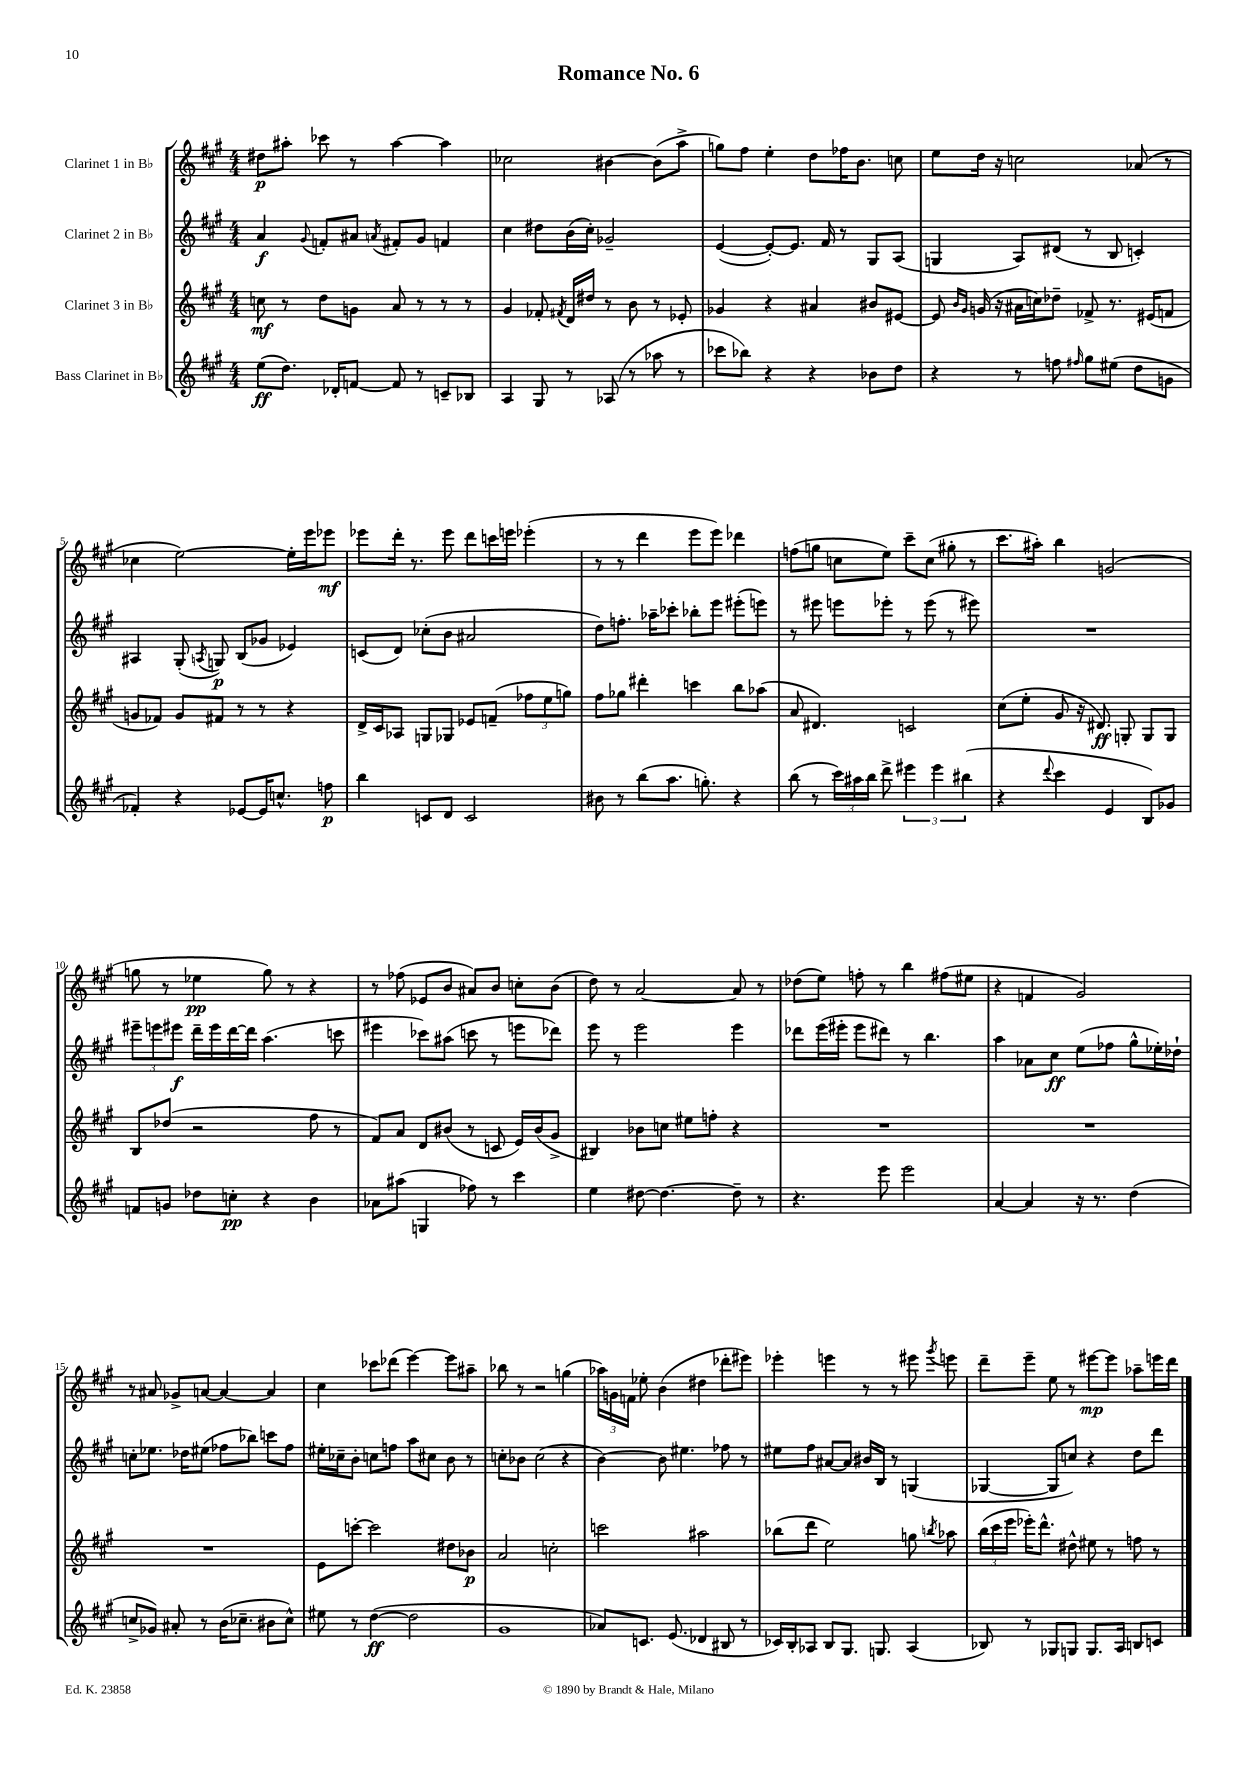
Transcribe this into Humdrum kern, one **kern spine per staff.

**kern	**kern	**kern	**kern
*staff4	*staff3	*staff2	*staff1
*clefG2	*clefG2	*clefG2	*clefG2
*k[f#c#g#]	*k[f#c#g#]	*k[f#c#g#]	*k[f#c#g#]
*M4/4	*M4/4	*M4/4	*M4/4
(8ee	8cc	4a	8dd#
8.dd)	8r	.	8aa#'
.	.	8qqg#	.
.	8dd	8f'	8ccc-
16d-'	.	.	.
[8f	8g	8a#	8r
.	.	8qa	.
8f]	8a	8f#'	[4aa#
8r	8r	8g#	.
8c~	8r	4f	4aa#]
8B-	8r	.	.
=	=	=	=
4A	4g#	4cc#	2cc-
8G#	8f-'	8dd#	.
.	8qf#	.	.
8r	16d	(16b	.
.	16dd#	16cc#')	.
(8A-	8r	2g-~	[4b#
8r	8b	.	.
8aa-	8r	.	(8b#]
8r	8e-'	.	8aa^
=	=	=	=
8ccc-	4g-	([4e	8gg)
8bb-)	.	.	8ff#
4r	4r	8e'_)	4ee'
.	.	8.e]	.
4r	4a#	.	8dd
.	.	16f#	.
.	.	8r	16ff-
.	.	.	8.b
8b-	8b#	8G#	.
8dd	[8e#	(8A	8cc
=	=	=	=
4r	8e#]	4G	8ee
.	16qqb	.	.
.	16qqg#	.	.
.	(16g	.	16dd
.	16r	.	16r
8r	16a#	8A)	2cc
.	16cc)	.	.
8ff	8dd-~	(8d#	.
16qqff#	.	.	.
8gg#	8f-^	8r	.
(8ee#	8.r	8B	.
8dd	.	4c')	(8a-
.	(16e#	.	.
8g	8f	.	8r
=	=	=	=
4f-')	8g	4A#	4cc-
.	8f-)	.	.
4r	8g	(8G#'	[2ee)
.	.	8qA	.
.	8f#	8G)	.
[8e-	8r	(8B	.
16e-]	8r	8g-	.
8.cc^^	.	.	.
.	4r	4e-)	16ee']
.	.	.	16eee
8ff	.	.	8eee-
=	=	=	=
4bb	16d^	(8c	8eee-
.	16c#	.	.
.	8A-	8d)	16ddd'
.	.	.	8.r
8c	8G	(8cc-'	.
8d	8G-	8b	8eee-
2c	8e-	2a#	8ddd
.	(8f~	.	16ccc
.	.	.	16eee
.	12ff-	.	(4eee-'
.	12ee	.	.
.	12gg)	.	.
=	=	=	=
8b#	8ff#	8dd)	8r
8r	8gg-	8.ff'	8r
(8bb	4ddd#'	.	4ddd
.	.	16aa-~	.
8.aa	.	8ccc-'	.
.	4ccc	8bb-'	8eee
8.gg')	.	.	.
.	.	8eee	8eee)
4r	8bb	(8eee#'	4ddd-
.	(8aa-	8eee)	.
=	=	=	=
(8bb	8a	8r	(8ff
8r	4.d#)	8eee#	8gg
24ccc#)	.	8eee	8cc
24aa#	.	.	.
24bb	.	.	.
8ddd^	.	8eee-'	8ee)
6eee#	2c	8r	8ccc#~
.	.	(8eee-	(8cc
6eee#	.	.	.
.	.	8r	8gg#'
(6bb#	.	.	.
.	.	8eee#)	8r
=	=	=	=
4r	(8cc#	1r	8.ccc#
.	8ee'	.	.
.	.	.	16aa#')
8qqddd	.	.	.
4ccc#	8g#	.	4bb
.	16r	.	.
.	8.d#)	.	.
4e	.	.	(2g
.	8G'	.	.
8B)	8G	.	.
8g-	8G	.	.
=	=	=	=
8f	8B	12eee#~	8gg
.	.	12eee	.
8g	(8dd-	.	8r
.	.	12eee#	.
8dd-	2r	16ddd~	4ee-
.	.	16eee#	.
8cc'	.	[16ddd	.
.	.	16ddd]	.
4r	.	(4.aa	8gg)
.	.	.	8r
4b	8ff#	.	4r
.	8r	8ccc	.
=	=	=	=
8a-	8f#)	4eee#	8r
(8aa#	8a	.	(8ff-
4G	8d	8ccc-)	8e-
.	(8b#	(8aa#	8b
8ff-)	8r	8ccc	8a#)
8r	8c	8r	8b
4ccc#	16e)	8eee	8cc'
.	(16b#	.	.
.	8g#^	8ddd-)	(8b
=	=	=	=
4ee	4B#)	8eee	8dd)
.	.	8r	8r
[8dd#	8b-	2eee	[2a
4.dd#_	8cc	.	.
.	8ee#	.	.
.	8ff'	.	.
8dd#~]	4r	4eee	8a]
8r	.	.	8r
=	=	=	=
4.r	1r	8ddd-	(8dd-
.	.	(16eee	8ee)
.	.	16eee#'	.
.	.	8eee#	8ff'
8eee	.	8ddd#)	8r
2eee	.	8r	4bb
.	.	4.bb	.
.	.	.	(8ff#
.	.	.	8ee#
=	=	=	=
[4a	1r	4aa	4r
4a]	.	8a-	4f
.	.	8cc#	.
16r	.	(8ee	2g#)
8.r	.	.	.
.	.	8ff-	.
(4dd	.	8gg#^^	.
.	.	16ee-')	.
.	.	16dd-`	.
=	=	=	=
8cc^	1r	8cc'	8r
8g-)	.	8.ee-	8a#
8a#'	.	.	8g-^
.	.	16dd-	.
8r	.	(8ee#	[8a
(16b	.	8ff-	4a_
8.cc-~	.	.	.
.	.	8bb-)	.
8b#	.	8ccc	4a]
8cc-^^)	.	8ff-	.
=	=	=	=
8ee#	8e	16ee#'	4cc#
.	.	16cc-~	.
8r	[8ccc'	8b'	.
([4dd	2ccc]	8cc	8ccc-
.	.	8ff	(8ddd-
2dd]	.	8aa	[4eee)
.	.	8cc#	.
.	8dd#	8b	8eee]
.	8b-	8r	8aa#~
=	=	=	=
1g#	2a	8cc'	8bb-
.	.	8b-	8r
.	.	(2cc	2r
.	2cc'	.	.
.	.	4r	(4gg
=	=	=	=
8a-)	2ccc	[4b)	24aa-)
.	.	.	24g
.	.	.	24f
8.c	.	.	8ee-'
.	.	8b]	(4b
(8.e	.	.	.
.	.	4.ee#	.
4d-	2aa#	.	4dd#
8B#	.	8ff-	8ddd-'
8r	.	8r	8eee#)
=	=	=	=
16c-)	(8bb-	8ee#	4eee-'
16B'	.	.	.
8A-	8ddd	8ff#	.
8B	2ee)	[8a#	4eee
8.G#	.	8a#]	.
.	.	16b#	8r
8.G	.	16B	.
.	.	8r	8r
(4A-	8gg	(4G	8eee#
.	8qbb	.	8qggg#
.	8aa-	.	8eee
=	=	=	=
8B-)	(24bb	[4G-	8ddd~
.	24ccc#	.	.
.	24eee	.	.
8r	16eee-')	.	8eee~
.	8.ddd^^	.	.
8G-	.	8G-]	8ee
8G	8dd#^^	8cc)	8r
8.G	8ee#	4r	[8eee#
.	8r	.	8eee#]
16A	.	.	.
8B	8ff	8dd	8aa-~
8c	8r	8ddd	16eee
.	.	.	16ddd
==	==	==	==
*-	*-	*-	*-
